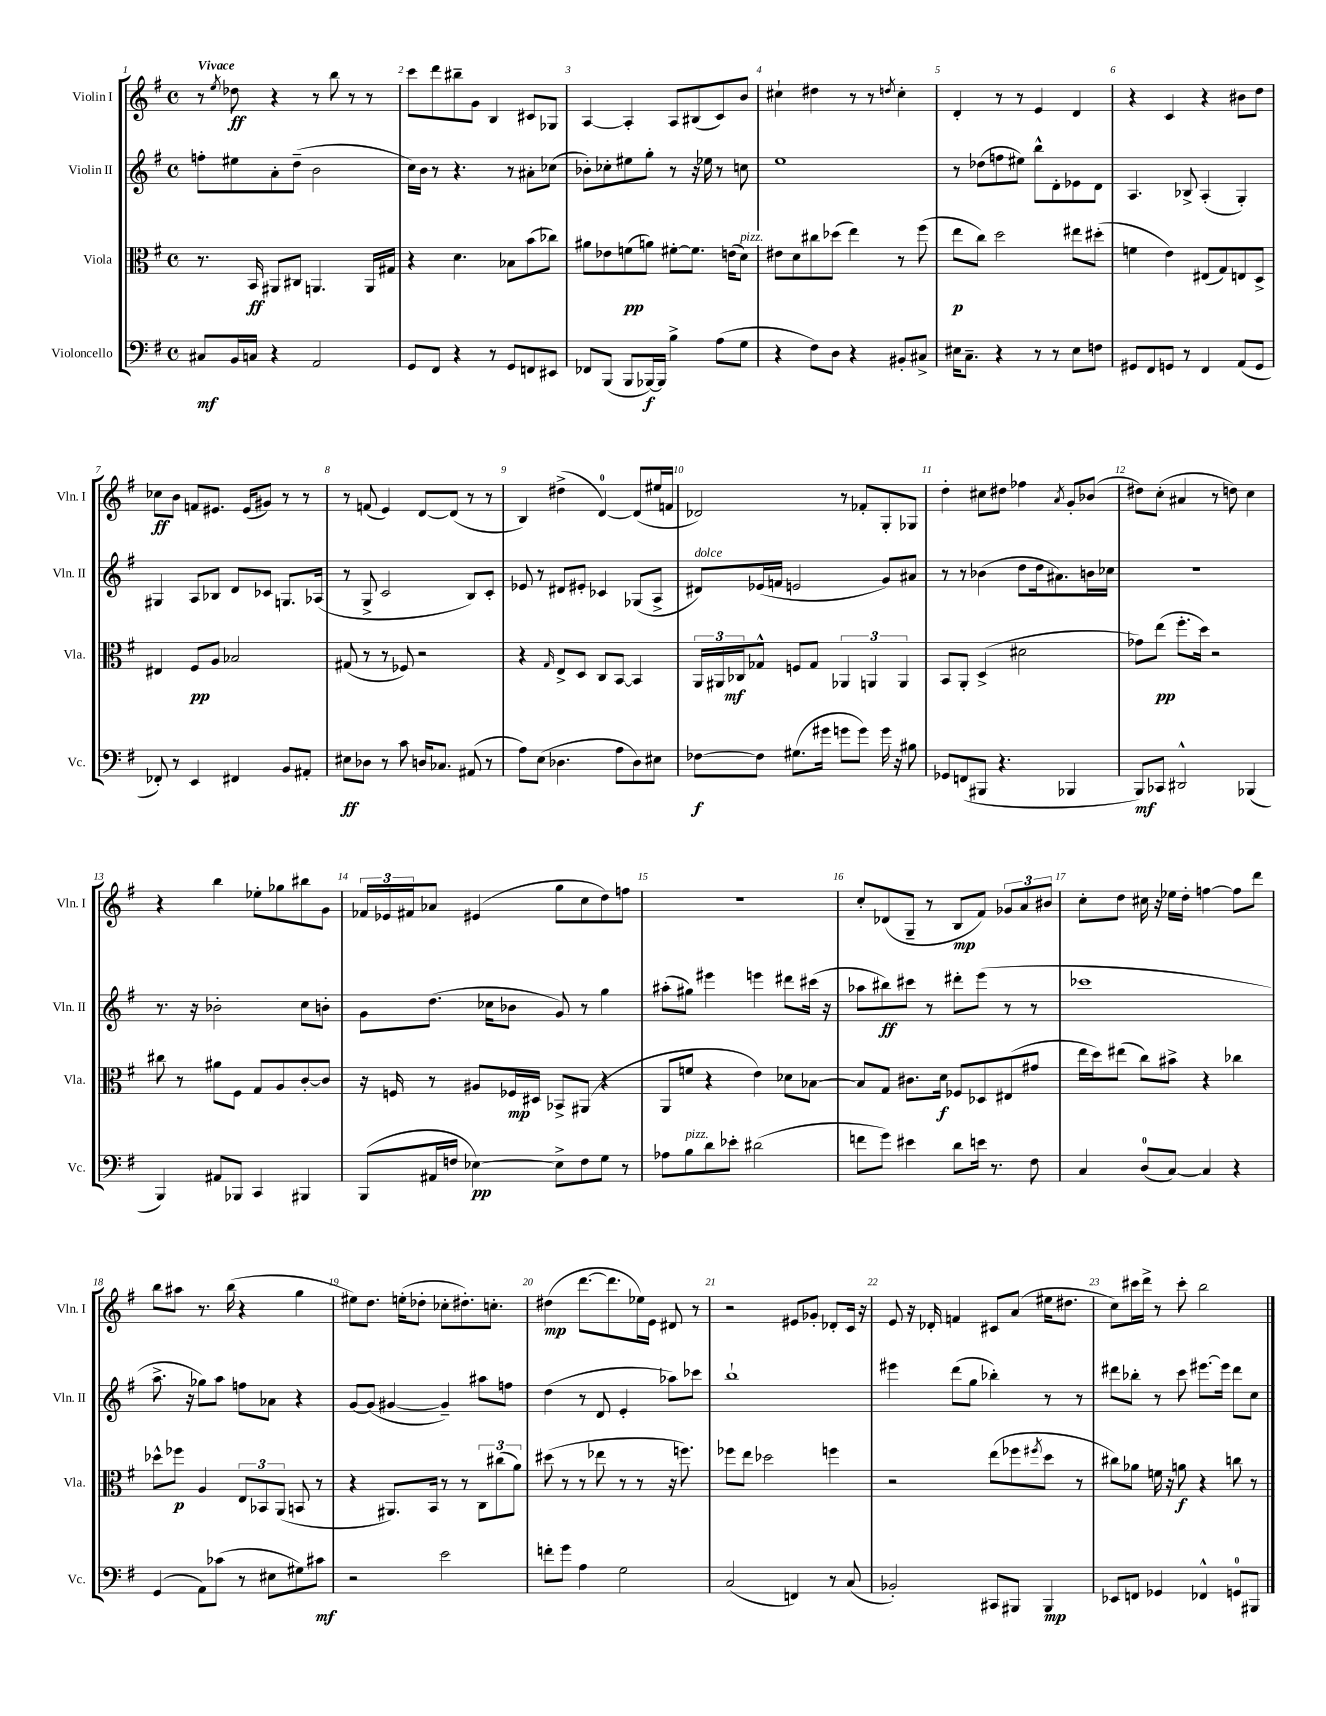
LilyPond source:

<<
\new StaffGroup <<
\new Staff = "s0" \with { instrumentName = "Violin I" shortInstrumentName = "Vln. I" } {
    \clef treble \key g \major \defaultTimeSignature \time 4/4 \tempo "Vivace"
    r8 \acciaccatura { e''8 } des''8\ff r4 r8 b''8 r8 r8 |
    c'''8 d'''8 bis''8-- g'8 b4 cis'8 ges8 |
    a4~ a4-. a8 bis8( c'8) b'8 |
    cis''4-! dis''4 r8 r8 \acciaccatura { d''8 } cis''4-. |
    d'4-. r8 r8 e'4 d'4 |
    r4 c'4 r4 bis'8 d''8 |
    ces''8\ff b'8 f'8 eis'8. eis'16( gis'8) r8 r8 |
    r8 f'8( e'4) d'8~ d'8( r8 r8 |
    b4) dis''4->( d'4-0~) d'8( eis''16 f'16 |
    des'2) r8 fes'8-. g8-. ges8 |
    d''4-. cis''8 dis''8 fes''4 \acciaccatura { a'8 } g'8-. bes'8( |
    dis''8) c''8-.( ais'4 r8 d''8) c''4 |
    r4 b''4 ees''8-. ges''8 bis''8 g'8 |
    \tuplet 3/2 { fes'16 ees'16 fis'16 } aes'8 eis'4( g''8 c''8 d''8) f''8 |
    R1 |
    c''8-. des'8( g8-- r8 b8\mp fis'8) \tuplet 3/2 { ges'8 a'8 bis'8 } |
    c''8-. d''8 cis''16 r16 ees''16 d''16-. f''4~ f''8 d'''8 |
    b''8 ais''8 r8. b''16( r4 g''4 |
    eis''8) d''8. e''16-.( des''8-. ces''8-. dis''8.-.) c''8.-. |
    dis''4\mp( d'''8.~ d'''8. ees''16) e'16 dis'8 r8 |
    r2 eis'8 ges'8-. des'8-. c'16 r16 |
    e'8 r16 des'16-. f'4 cis'8 a'8( eis''16 dis''8. |
    c''8) cis'''16 d'''16-> r8 cis'''8-. b''2 \bar "|." |
}
\new Staff = "s1" \with { instrumentName = "Violin II" shortInstrumentName = "Vln. II" } {
    \clef treble \key g \major \defaultTimeSignature \time 4/4
    f''8-. eis''8 a'8-. d''8--( b'2 |
    c''16) b'16 r8 r4. r8 ais'8-. ces''8( |
    bes'8-.) ces''8-. eis''8 g''8-. r8 r16 ees''16 r8 c''8 |
    e''1 |
    r8 des''8( f''8 eis''8) b''8-^ d'8-. ees'8 d'8 |
    a4. bes8-> a4-.( g4-.) |
    gis4 a8 bes8 d'8 ces'8 g8. aes16( |
    r8 g8-> c'2 b8) c'8-. |
    ees'8 r8 dis'8 eis'8-. ces'4 ges8( a8-> |
    dis'8^\markup { \italic "dolce" }) ees'16( f'16 e'2 g'8) ais'8 |
    r8 r8 bes'4( d''8 d''16 ais'8.) b'16 ces''16 |
    r1 |
    r8. r16 bes'2-. c''8 b'8-. |
    g'8 d''8.( ces''16 bes'8 g'8) r8 g''4 |
    ais''8-.( gis''8) eis'''4 e'''4 dis'''8 cis'''16( r16 |
    aes''8 bis''8\ff) cis'''8 r8 dis'''8-. e'''8( r8 r8 |
    ces'''1 |
    a''8.-> r16 ges''8) a''8 f''8 aes'8 r4 |
    g'8~ g'8( gis'4~ gis'4--) ais''8 f''8 |
    d''4( r8 d'8 e'4-. aes''8) ces'''8 |
    b''1-! |
    eis'''4 d'''8( g''8 bes''4-.) r8 r8 |
    dis'''8 bes''8-. r8 c'''8 eis'''8.~ eis'''16 dis'''8 c''8 \bar "|." |
}
\new Staff = "s2" \with { instrumentName = "Viola" shortInstrumentName = "Vla." } {
    \clef alto \key g \major \defaultTimeSignature \time 4/4
    r8. b,16\ff ais,8 cis8 a,4. a,16 gis16 |
    r4 d'4. bes8 b'8( ces''8) |
    ais'8 ees'8 f'8\pp( a'8) fis'8~-. fis'8. e'16( d'8^\markup { \italic "pizz." }) |
    eis'8 d'8 cis''8 des''8( e''4) r8 fis''8( |
    e''8\p c''8) d''2 eis''8 dis''8-.( |
    f'4 e'4) eis8( g8) e8 d8-> |
    eis4 fis8\pp a8 bes2 |
    gis8( r8 r8 fes8) r2 |
    r4 \grace { g16 } e8-> d8 c8 b,8~ b,4 |
    \tuplet 3/2 { a,16 ais,16 ces16\mf } ges8-^ f8 ges8 \tuplet 3/2 { aes,4 a,4 a,4 } |
    b,8 a,8-. d4->( dis'2 |
    ges'8) e''8\pp( fis''8.-. d''16) r2 |
    cis''8 r8 ais'8 fis8 g8 a8 c'8~-. c'8 |
    r16 f16 r8 ais8 fes16\mp dis16 bes,8-> ais,8( r4 |
    a,8 f'8 r4 e'4) des'8 bes8~ |
    bes8 g8 cis'8. d'16\f fes8 des8 eis8( gis'8 |
    e''16 d''16) eis''8( c''8) bis'8-> r4 ces''4 |
    des''8-^ fes''8\p a4 \tuplet 3/2 { e8 bes,8 a,8( } b,8 r8 |
    r4 ais,8.) b,16 r8 r8 \tuplet 3/2 { c8 cis''8( a'8) } |
    dis''8( r8 r8 ees''8 r8 r8 r16 f''8.) |
    fes''8 e''8 des''2 f''4 |
    r2 e''8( fes''8 \acciaccatura { fis''8 } d''8 r8 |
    cis''8) aes'8 f'16 r16 a'8\f r4 c''8 r8 \bar "|." |
}
\new Staff = "s3" \with { instrumentName = "Violoncello" shortInstrumentName = "Vc." } {
    \clef bass \key g \major \defaultTimeSignature \time 4/4
    cis8\mf b,16 c16 r4 a,2 |
    g,8 fis,8 r4 r8 g,8 f,8 eis,8 |
    fes,8 b,,8( b,,8 bes,,16~\f) bes,,16 b4-> a8( g8 |
    r4 fis8) d8 r4 bis,8-. cis8-> |
    eis16 c8.-- r4 r8 r8 eis8 f8 |
    gis,8 fis,8 g,8 r8 fis,4 a,8( g,8 |
    fes,8-.) r8 e,4 fis,4 b,8 ais,8-. |
    eis8\ff des8 r8 c'8 d16 ces8. ais,8( r8 |
    a8) e8( des4. a8 des8) eis8 |
    fes8~\f fes8 gis8.( gis'16 g'8 g'8) g'16 r16 bis8 |
    ges,8 f,8( bis,,8 r4. bes,,4 |
    b,,8\mf) ces,8 dis,2-^ bes,,4( |
    b,,4) ais,8 bes,,8 c,4 bis,,4 |
    b,,8( ais,16 f16 ees4~\pp) ees8-> f8 g8 r8 |
    aes8 b8^\markup { \italic "pizz." } d'8 ees'8-. dis'2( |
    f'8 g'8) eis'4 d'8 e'16 r8. fis8 |
    c4 d8-0( c8~) c4 r4 |
    g,4( a,8) ces'8( r8 eis8 gis8) cis'8\mf |
    r2 e'2 |
    f'8-. g'8 a4 g2 |
    c2( f,4) r8 c8( |
    bes,2-.) cis,8 bis,,8 bis,,4\mp |
    ees,8 f,8 ges,4 fes,4-^ g,8-0 bis,,8 \bar "|." |
}
>>
>>
\layout { \context { \Score \override BarNumber.break-visibility = ##(#f #t #t) barNumberVisibility = #all-bar-numbers-visible } }
